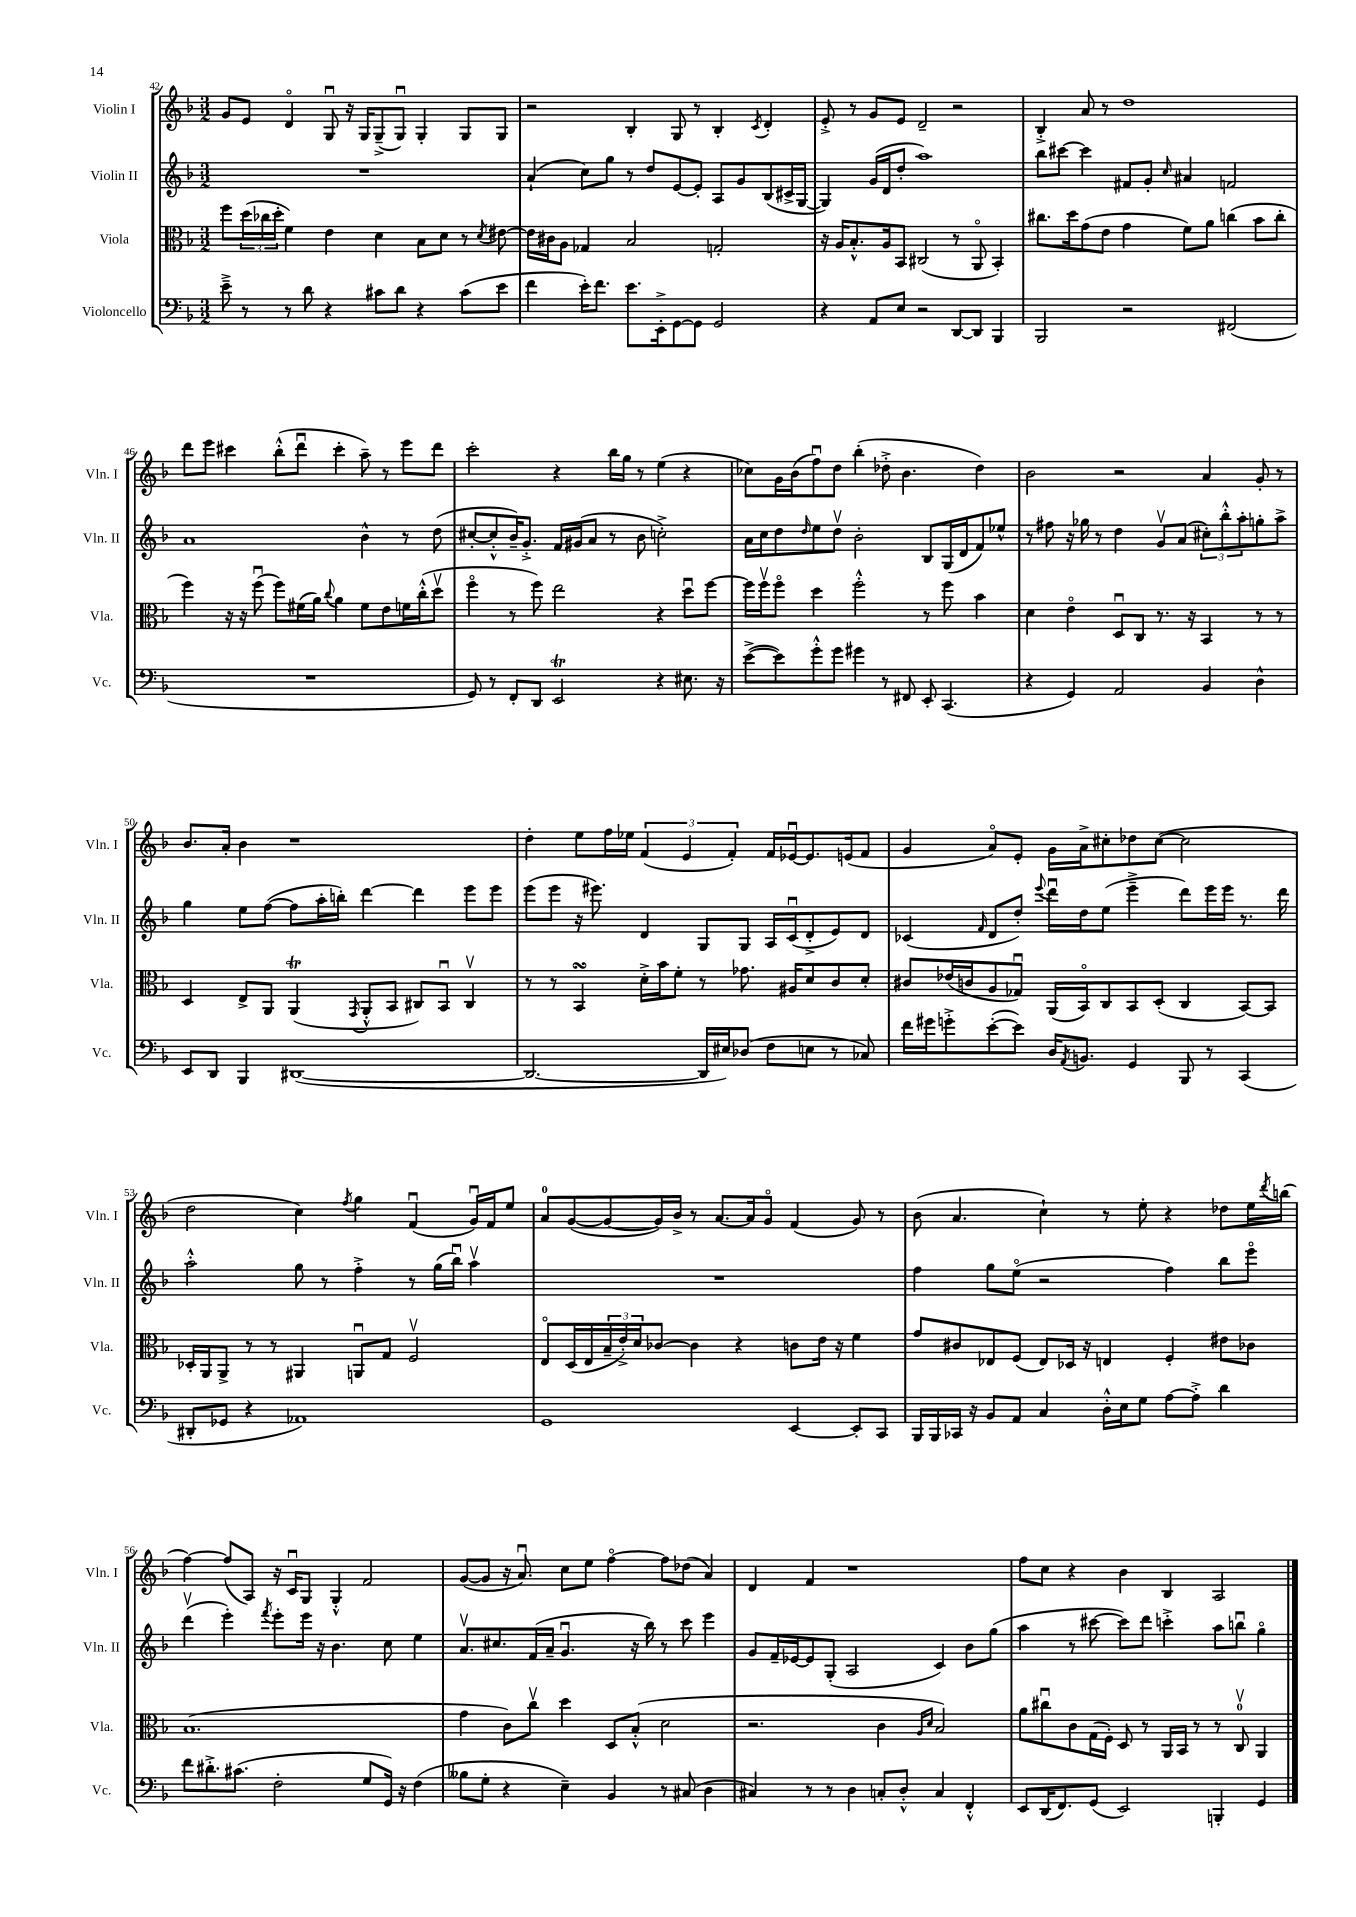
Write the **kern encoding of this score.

**kern	**kern	**kern	**kern
*staff4	*staff3	*staff2	*staff1
*clefF4	*clefC3	*clefG2	*clefG2
*k[b-]	*k[b-]	*k[b-]	*k[b-]
*M3/2	*M3/2	*M3/2	*M3/2
8e~^\	8ff\L	1.r	8g/L
8r	(24dd\L	.	8e/J
.	24cc-\	.	.
.	24dd'\JJ	.	.
8r	4f\)	.	4do/
8d\	.	.	.
4r	4e\	.	8Gu/
.	.	.	16r
.	.	.	16G/LK
8c#\L	4d\	.	(8G~^/
8d\J	.	.	8Gu/J)
4r	8B-\L	.	4G'/
.	8d\J	.	.
(8c#\L	8r	.	8G/L
.	8qd/	.	.
8e\J	[8e#\	.	8G/J
=	=	=	=
4f\	16e#\]LL	(4a`/	2r
.	16c#\J	.	.
.	8A\J	.	.
16e'\LK)	4G-/	8cc\L)	.
8.f\J	.	.	.
.	.	8gg\J	.
8.e\L	2B-/	8r	4B-'/
.	.	8dd/L	.
16EE'^\k	.	.	.
[8GG\	.	[8e/	8G/
8GG\]J	.	8e'/]J	8r
2GG/	2G'/	8A/L	4B-'/
.	.	8g/	.
.	.	.	8qc/
.	.	(8B-/	4d'/
.	.	16c#^/L	.
.	.	[16G/JJ	.
=	=	=	=
4r	16r	4G/])	8e'^/
.	16A/LK	.	.
.	8.B-'^^/	.	8r
8AA/L	.	(16g/LL	8g/L
.	16A/k	16d/J	.
8E/J	8BB-/J	8dd'/J	8e/J
2r	(2C#/	1aa)	2d~/
[8DD/L	8r	.	2r
8DD/]J	8AAo/	.	.
4BBB-/	4BB-'/)	.	.
=	=	=	=
2BBB-/	8.cc#\L	8bb-\L	4B-'^/
.	.	[8ccc#\J	.
.	16dd\k	.	.
.	(8g\	4ccc#\]	8a/
.	8e\J	.	8r
2r	4g\	8f#/L	1dd
.	.	8g'/J	.
.	.	16qqcc/	.
.	8f\L)	4a#/	.
.	8a\J	.	.
(2FF#/	(4cc\	2f/	.
.	8b-\L	.	.
.	8cc'\J	.	.
=	=	=	=
1.r	4ff\)	1a	8ddd\L
.	.	.	8eee\J
.	16r	.	4ccc#\
.	16r	.	.
.	(8ffu\	.	.
.	8ff\L)	.	(8bb-'^^\L
.	(16f#\L	.	8dddu\J
.	16a\JJ)	.	.
.	8qqcc/	.	.
.	4a\	.	4ccc#'\
.	8f#\L	4b-^^\	8aa~\)
.	8e\	.	8r
.	16f\L	8r	8eee\L
.	(16cc'^^\J	.	.
.	8ddv\J	(8dd\	8ddd\J
=	=	=	=
8GG/)	4ffo\	[8cc#'/L	2ccc'\
8r	.	8cc#'^^/]	.
8FF'/L	8r	16b-~/K)	.
.	.	8.g'^/J	.
8DD/J	8ff\)	.	.
2EE/	2ee\	16f/LL	4r
.	.	(16g#/J	.
.	.	8a/J	.
.	.	8r	16bb-\LL
.	.	.	16gg\JJ
.	.	8b-\	8r
4r	4r	2cc'^\)	(4ee\
8.E#\	8ddu\L	.	4r
.	[8ff\J	.	.
16r	.	.	.
=	=	=	=
([8e^\L	16ff\]LL	16a\LL	8cc-\L)
.	16ffv\J	16cc\J	.
8e\])	8ffo\J	8dd\	16g\L
.	.	.	(16b-\J
.	.	16qqdd/	.
8g'^^\	4dd\	8ee\	8ffu\)
8g\J	.	8ddv\J	8dd\J
4g#\	2ff'^^\	2b-'\	(4bb-'\
8r	.	.	8dd-'^\
8FF#/	.	.	4.b-\
8EE'/	8r	8B-/L	.
(4.CC/	8ff\	(16G/L	.
.	.	16d/J	.
.	4b-\	8f/)	4dd-\)
.	.	8ee-^^/J	.
=	=	=	=
4r	4d\	8r	2b-\
.	.	8ff#\	.
4GG/)	4eo\	16r	.
.	.	16gg-\	.
.	.	8r	.
2AA/	8Du/L	4dd\	2r
.	8C/J	.	.
.	8.r	8gv/L	.
.	.	(8a/J	.
.	16r	.	.
4BB-/	4BB-/	12cc#'\L)	4a/
.	.	12bb-'^^\	.
.	.	12aa'\	.
4D^^\	8r	8gg'\	8g'/
.	8r	8aa^\J	8r
=	=	=	=
8EE/L	4D/	4gg\	8.b-/L
8DD/J	.	.	.
.	.	.	16a'/Jk
4BBB-/	8E^/L	8ee\L	4b-\
.	8AA/J	([8ff\J	.
([1DD#	(4AA/	8ff\]L	1r
.	.	16aa'\L	.
.	.	16bb'\JJ)	.
.	8qGG/	.	.
.	8AA'^^/L	[4ddd\	.
.	8BB-/J	.	.
.	8C#/L)	4ddd\]	.
.	8BB-u/J	.	.
.	4C#v/	8eee\L	.
.	.	8eee\J	.
=	=	=	=
2.DD#/_	8r	(8eee\L	4dd'\
.	8r	8eee\J	.
.	4BB-/	16r	8ee\L
.	.	8.eee#\)	.
.	.	.	16ff\L
.	.	.	16ee-\JJ
.	16d'^\LL	4d/	(6f/
.	16b-\J	.	.
.	8f'\J	.	.
.	.	.	6e/
16DD#/]LL	8r	8G/L	.
16E#/J)	.	.	.
.	.	.	6f'/)
(8D-/J	8.g-\	8G/J	.
8F\L	.	16A/LL	16f/LL
.	16A#/LK	(16cu/J	[16e-u/J
8E\J	8d/	8d'^/	8.e-/]
8r	8c/	8e/)	.
.	.	.	(16e/k
8C-/)	8d'/J	8d/J	8f/J
=	=	=	=
16f\LL	8c#/L	(4c-/	4g/
16g#\J	.	.	.
8g'^\	(16e-/L	.	.
.	16c/J	.	.
.	.	16qqf/	.
([8e'\	8A/	8d/L	8ao/L)
8e\]J)	8G-u/J)	8dd'/J)	8e'/J
.	.	8qqeee/	.
16D/LK	(16AA/LL	16dddu\LL	16g\LL
8qAA/	.	.	.
8.BB/J	16BB-o/J)	16dd\J	16a^\J
.	8C/	(8ee\J	8cc#'\
4GG/	8BB-/	4eee~^\	8dd-\
.	(8D'/J	.	([8cc#\J
8BBB-/	4C/	8ddd\L)	2cc#\]
8r	.	16eee\L	.
.	.	16eee\JJ	.
(4CC/	[8BB-/L)	8.r	.
.	8BB-/]J	.	.
.	.	16ddd\	.
=	=	=	=
8DD#'/L	16D-'/LL	2aa'^^\	2dd\
.	16AA/J	.	.
8GG-/J	8AA^/J	.	.
4r	8r	.	.
.	8r	.	.
1AA-)	4AA#/	8gg\	4cc\)
.	.	8r	.
.	.	.	8qff/
.	8AAu/L	4ff'^\	4gg\
.	8G/J	.	.
.	2Fv/	8r	(4fu/
.	.	(16gg\LL	.
.	.	16bb-u\JJ)	.
.	.	4aav\	16gu/LL)
.	.	.	16f/J
.	.	.	8ee/J
=	=	=	=
1GG	8Eo/L	1.r	8a/L
.	(16D/L	.	([8g/
.	16E/	.	.
.	24B-~/	.	8g/_
.	24e'^/)	.	.
.	24d/J	.	.
.	[8c-/J	.	16g/]L)
.	.	.	16b-^/JJ
.	4c-\]	.	8r
.	.	.	[8.a/L
.	4r	.	.
.	.	.	16a/]k
.	.	.	8go/J
[4EE/	8c\L	.	(4f/
.	16e\Jk	.	.
.	16r	.	.
8EE'/]L	4f\	.	8g/)
8CC/J	.	.	8r
=	=	=	=
16BBB-/LL	8g/L	4ff\	(8b-\
16BBB-/	.	.	.
16CC-/JJ	8c#/	.	4.a/
16r	.	.	.
8BB-/L	8E-/	8gg\L	.
8AA/J	(8F/J	(8eeo\J	.
4C/	8E-/L)	2r	4cc`\)
.	16D-/Jk	.	.
.	16r	.	.
16D'^^\LL	4E/	.	8r
16E\J	.	.	.
8G\J	.	.	8ee'\
[8A\L	4F'/	4ff\)	4r
8A'^\]J	.	.	.
4d\	8e#\L	8bb-\L	8dd-\L
.	8c-\J	8eeeo\J	16ee\L
.	.	.	8qddd/
.	.	.	(16bb\JJ
=	=	=	=
8f\L	(1.B-	(4dddv\	[4ff\)
8.d#'^\	.	.	.
.	.	4eee'\)	(8ff/]L
(8.c#\J	.	.	.
.	.	.	8A/J)
.	.	8qfff/	.
2F'\	.	8eee'\L	16r
.	.	.	16cu/LK
.	.	16eee\Jk	8G/J
.	.	16r	.
.	.	4.b-\	4G'^^/
8G/L	.	.	2f/
16GG/Jk)	.	8cc\	.
16r	.	.	.
(4F\	.	4ee\	.
=	=	=	=
8B--\L	4g\	8.av/L	([8g/L
8G'\J	.	.	8g/]J
.	.	8.cc#/	.
4r	8c\L)	.	16r
.	.	.	8.au/)
.	8ccv\J	(16f/L	.
.	.	16a~/JJ	.
4E~\)	4dd\	4.gu/	8cc\L
.	.	.	8ee\J
4BB-/	8D/L	.	[4ffo\
.	(8B-'^^/J	16r	.
.	.	16bb-\)	.
8r	2d\	8r	8ff\]L
(8C#/	.	8ccc\	(8dd-\J
4D\	.	4eee\	4a/)
=	=	=	=
4C#/)	2.r	8g/L	4d/
.	.	16f~/L	.
.	.	[16e-/J	.
8r	.	8e-/]	4f/
8r	.	(8G'/J	.
4D\	.	2A/	1r
8C'/L	4c\	.	.
8D'^^/J	.	.	.
.	16qqA/LL	.	.
.	16qqd/JJ	.	.
4C/	2B-/)	4c/)	.
4FF'^^/	.	8b-\L	.
.	.	(8gg\J	.
=	=	=	=
8EE/L	8a\L	4aa\	8ff\L
(16DD/K	8cc#u\	.	8cc\J
8.FF/)	.	.	.
.	8c\	8r	4r
(8GG/J	(16G\L	[8ccc#\	.
.	16F'\JJ)	.	.
2EE/)	8D/	8ccc#\]L)	4b-\
.	8r	8ddd\J	.
.	16AA/LL	4ccc'^\	4B-/
.	16BB-/JJ	.	.
.	8r	.	.
4BBB'/	8r	8aa\L	2A/
.	8Cv/	8bbu\J	.
4GG/	4AA/	4ggo\	.
==	==	==	==
*-	*-	*-	*-
